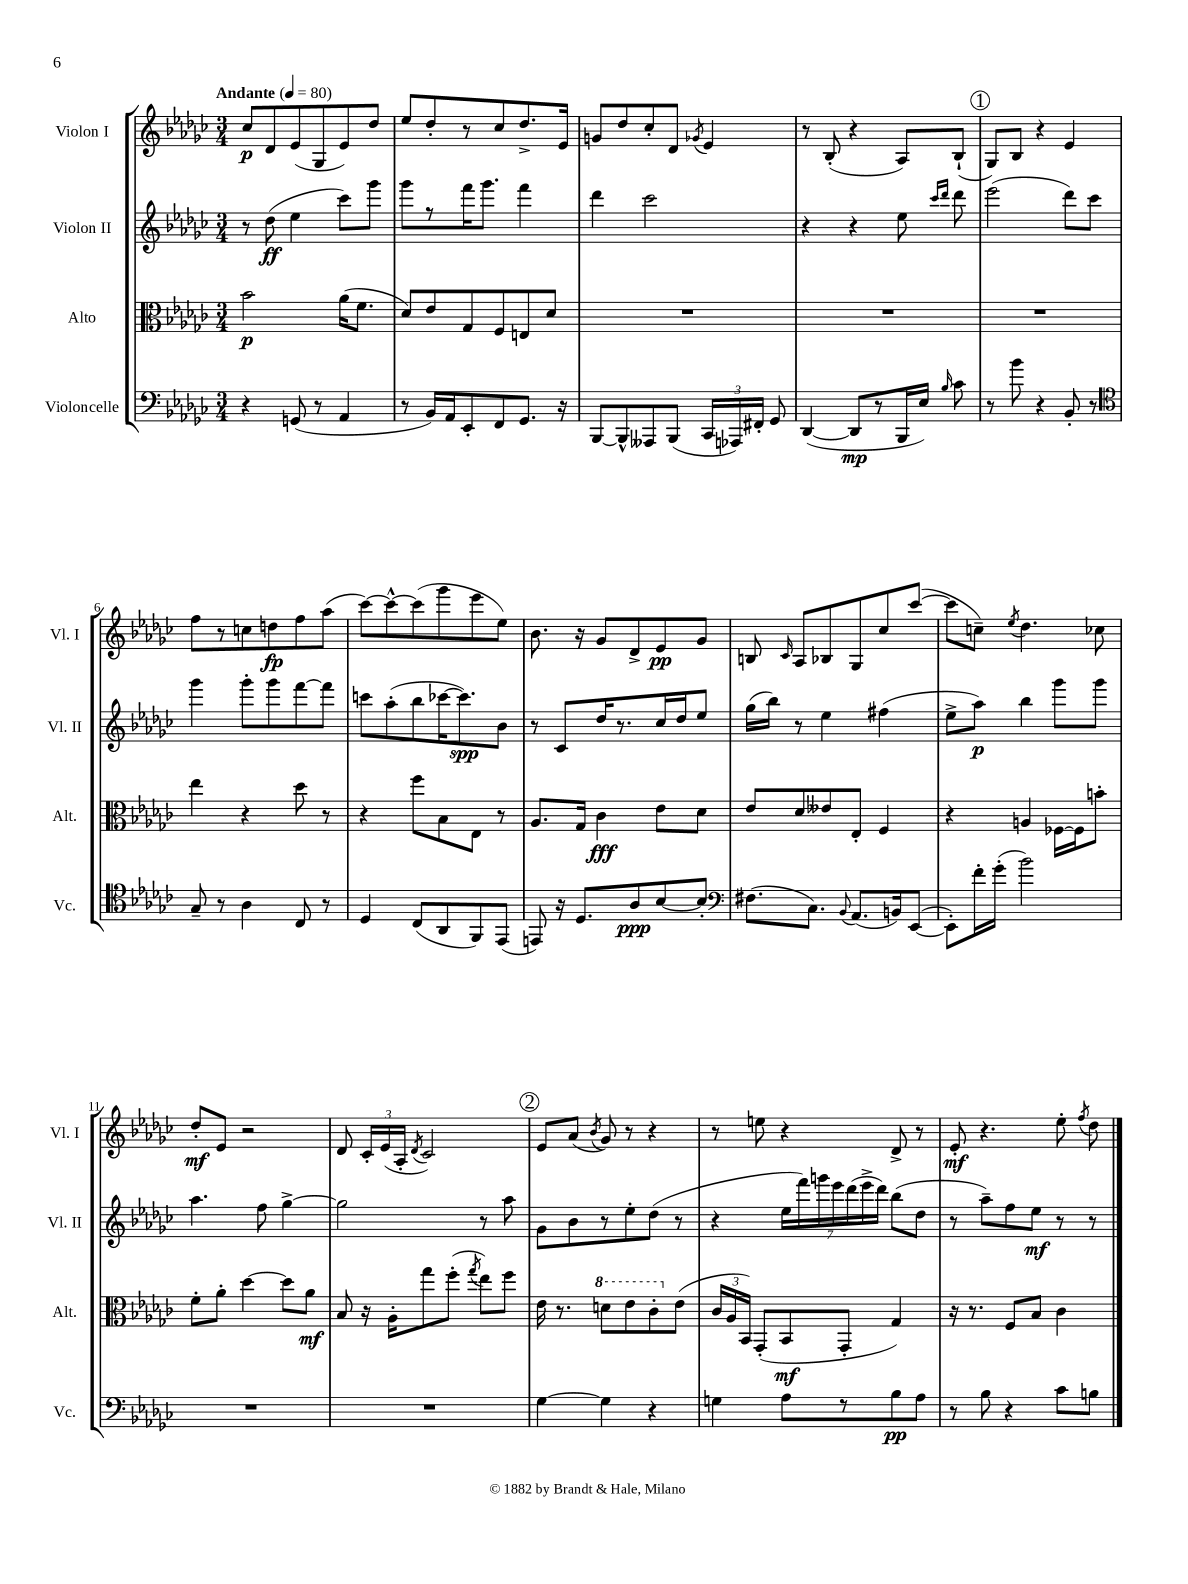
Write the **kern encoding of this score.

**kern	**dynam	**kern	**dynam	**kern	**dynam	**kern	**dynam
*part4	*part4	*part3	*part3	*part2	*part2	*part1	*part1
*staff4	*staff4	*staff3	*staff3	*staff2	*staff2	*staff1	*staff1
*I"Violoncelle	*	*I"Alto	*	*I"Violon II	*	*I"Violon I	*
*I'Vc.	*	*I'Alt.	*	*I'Vl. II	*	*I'Vl. I	*
*clefF4	*	*clefC3	*	*clefG2	*	*clefG2	*
*k[b-e-a-d-g-c-]	*	*k[b-e-a-d-g-c-]	*	*k[b-e-a-d-g-c-]	*	*k[b-e-a-d-g-c-]	*
*M3/4	*	*M3/4	*	*M3/4	*	*M3/4	*
*MM80	*	*MM80	*	*MM80	*	*MM80	*
=1	=1	=1	=1	=1	=1	=1	=1
!	!	!	!	!	!	!LO:TX:a:B:t=Andante	!
4r	.	2b-\	p	8r	.	8cc-/L	p
.	.	.	.	(8dd-\	ff	8d-/	.
(8GGn/	.	.	.	4ee-\	.	(8e-/	.
8r	.	.	.	.	.	8G-/	.
4AA-/	.	(16a-\KL	.	8ccc-\L)	.	8e-/)	.
.	.	8.f\J	.	.	.	.	.
.	.	.	.	8ggg-\J	.	8dd-/J	.
=2	=2	=2	=2	=2	=2	=2	=2
8r	.	8d-/L)	.	8ggg-\L	.	8ee-/L	.
16BB-/LL)	.	8e-/	.	8r	.	8dd-'/	.
16AA-/J	.	.	.	.	.	.	.
8EE-'/	.	8G-/	.	16fff\K	.	8r	.
.	.	.	.	8.ggg-\J	.	.	.
8FF/	.	8F/	.	.	.	8cc-/	.
8.GG-/J	.	8En/	.	4fff\	.	8.dd-^/	.
.	.	8d-/J	.	.	.	.	.
16r	.	.	.	.	.	16e-/Jk	.
=3	=3	=3	=3	=3	=3	=3	=3
[8BBB-/L	.	2.r	.	4ddd-\	.	8gn/L	.
8BBB-^^/]	.	.	.	.	.	8dd-/	.
8AAA--X/	.	.	.	2ccc-\	.	8cc-'/	.
(8BBB-/J	.	.	.	.	.	8d-/J	.
.	.	.	.	.	.	8qg-X/	.
24CC-/LL	.	.	.	.	.	4e-/	.
24AAA-X/)	.	.	.	.	.	.	.
24FF#X'/JJ	.	.	.	.	.	.	.
8GG-/	.	.	.	.	.	.	.
=4	=4	=4	=4	=4	=4	=4	=4
([4DD-/	.	2.r	.	4r	.	8r	.
.	.	.	.	.	.	(8B-'/	.
8DD-/L]	mp	.	.	4r	.	4r	.
8r	.	.	.	.	.	.	.
16BBB-/L	.	.	.	8ee-\	.	8A-/L)	.
16E-/JJ)	.	.	.	.	.	.	.
.	.	.	.	16qqccc-/LL	.	.	.
16qqB-/	.	.	.	16qqddd-/JJ	.	.	.
8c-\	.	.	.	8ddd-\	.	(8B-`/J	.
!!LO:REH:place=s1:t=1
=5	=5	=5	=5	=5	=5	=5	=5
8r	.	2.r	.	(2eee-\	.	8G-/L)	.
8b-\	.	.	.	.	.	8B-/J	.
4r	.	.	.	.	.	4r	.
8BB-'/	.	.	.	8ddd-\L)	.	4e-/	.
8r	.	.	.	8ccc-\J	.	.	.
!!LO:LB:g=z
=6	=6	=6	=6	=6	=6	=6	=6
*clefC4	*	*	*	*	*	*	*
8G-~/	.	4ee-\	.	4ggg-\	.	8ff\L	.
8r	.	.	.	.	.	8r	.
4A-\	.	4r	.	8ggg-'\L	.	8ccn\	.
.	.	.	.	8ggg-\	.	8ddn\	fp
8C-/	.	8dd-\	.	[8fff\	.	8ff\	.
8r	.	8r	.	8fff\J]	.	(8aa-\J	.
=7	=7	=7	=7	=7	=7	=7	=7
4D-/	.	4r	.	8cccn\L	.	[8ccc-\L)	.
.	.	.	.	(8aa-'\	.	8ccc-^^\_	.
(8C-/L	.	8ff\L	.	8bb-\	.	(8ccc-\]	.
8AA-/	.	8B-\	.	[16ccc-X\K	.	8ggg-\	.
.	.	.	.	8.ccc-\])	spp	.	.
8FF/)	.	8E-\J	.	.	.	8eee-\	.
(8EE-/J	.	8r	.	8b-\J	.	8ee-\J)	.
=8	=8	=8	=8	=8	=8	=8	=8
8EEn/)	.	8.A-/L	.	8r	.	8.b-\	.
16r	.	.	.	8c-/L	.	.	.
8.D-/L	.	16G-/Jk	.	.	.	16r	.
.	.	4c-\	fff	16dd-/K	.	8g-/L	.
.	.	.	.	8.r	.	.	.
8A-/	ppp	.	.	.	.	8d-^/	.
[8B-/	.	8e-\L	.	16cc-/L	.	8e-/	pp
.	.	.	.	16dd-/J	.	.	.
8B-'/J]	.	8d-\J	.	8ee-/J	.	8g-/J	.
=9	=9	=9	=9	=9	=9	=9	=9
*clefF4	*	*	*	*	*	*	*
(8.F#X\L	.	8e-/L	.	(16gg-\LL	.	8Bn/	.
.	.	.	.	16bb-\JJ)	.	.	.
.	.	.	.	.	.	16qqc-/	.
.	.	8d-/	.	8r	.	8A-/L	.
8.C-\J)	.	.	.	.	.	.	.
.	.	8e--X/	.	4ee-\	.	8B-X/	.
8qqBB-/	.	.	.	.	.	.	.
(8.AA-/L	.	8E-'/J	.	.	.	8G-/	.
.	.	4F/	.	(4ff#X\	.	8cc-/	.
16BBn/k)	.	.	.	.	.	.	.
([8EE-/J	.	.	.	.	.	([8ccc-/J	.
=10	=10	=10	=10	=10	=10	=10	=10
8EE-'\L])	.	4r	.	8ee-^\L	.	8ccc-\L]	.
16f'\L	.	.	.	8aa-\J)	p	8ccn~\J)	.
(16g-'\JJ	.	.	.	.	.	.	.
.	.	.	.	.	.	8qee-/	.
2b-\)	.	4An/	.	4bb-\	.	4.dd-\	.
.	.	[16F-X\LL	.	8ggg-\L	.	.	.
.	.	16F-\J]	.	.	.	.	.
.	.	8bn'\J	.	8ggg-\J	.	8cc-X\	.
!!LO:LB:g=z
=11	=11	=11	=11	=11	=11	=11	=11
2.r	.	8f'\L	.	4.aa-\	.	8dd-'/L	mf
.	.	8a-'\J	.	.	.	8e-/J	.
.	.	[4dd-\	.	.	.	2r	.
.	.	.	.	8ff\	.	.	.
.	.	8dd-\L]	.	[4gg-^\	.	.	.
.	.	8a-\J	mf	.	.	.	.
=12	=12	=12	=12	=12	=12	=12	=12
2.r	.	8B-/	.	2gg-\]	.	8d-/	.
.	.	16r	.	.	.	24c-'/LL	.
.	.	.	.	.	.	(24e-/	.
.	.	16A-'\KL	.	.	.	.	.
.	.	.	.	.	.	24A-'/JJ	.
.	.	.	.	.	.	8qd-/	.
.	.	8gg-\	.	.	.	2c-/)	.
.	.	(8ff'\J	.	.	.	.	.
.	.	8qgg-/	.	.	.	.	.
.	.	8ee-\L)	.	8r	.	.	.
.	.	8ff\J	.	8aa-\	.	.	.
!!LO:REH:place=s1:t=2
=13	=13	=13	=13	=13	=13	=13	=13
[4G-\	.	16e-\	.	8g-\L	.	8e-/L	.
.	.	8.r	.	.	.	.	.
.	.	.	.	8b-\	.	(8a-/J	.
.	.	.	.	.	.	8qb-/	.
*	*	*8va	*	*	*	*	*
4G-\]	.	8ddn\L	.	8r	.	8g-/)	.
.	.	8ee-\	.	8ee-'\	.	8r	.
4r	.	8cc-'\	.	(8dd-\J	.	4r	.
*	*	*X8va	*	*	*	*	*
.	.	(8e-\J	.	8r	.	.	.
=14	=14	=14	=14	=14	=14	=14	=14
4Gn\	.	24c-/LL	.	4r	.	8r	.
.	.	24A-/	.	.	.	.	.
.	.	24BB-/JJ)	.	.	.	.	.
.	.	(8GG-'/L	.	.	.	8een\	.
8A-\L	.	8BB-/	mf	28ee-\LL	.	4r	.
.	.	.	.	28fff\)	.	.	.
.	.	.	.	28gggn\	.	.	.
.	.	.	.	28eee-\	.	.	.
8r	.	8GG-'/J	.	.	.	.	.
.	.	.	.	(28ddd-\	.	.	.
.	.	.	.	28eee-^\	.	.	.
.	.	.	.	28ddd-\JJ)	.	.	.
8B-\	pp	4G-/)	.	(8bb-\L	.	8d-^/	.
8A-\J	.	.	.	8dd-\J	.	8r	.
=15	=15	=15	=15	=15	=15	=15	=15
8r	.	16r	.	8r	.	8e-'/	mf
.	.	8.r	.	.	.	.	.
8B-\	.	.	.	8aa-~\L)	.	4.r	.
4r	.	8F/L	.	8ff\	.	.	.
.	.	8B-/J	.	8ee-\J	mf	.	.
8c-\L	.	4c-\	.	8r	.	8ee-'\	.
.	.	.	.	.	.	8qff/	.
8Bn\J	.	.	.	8r	.	8dd-\	.
==	==	==	==	==	==	==	==
*-	*-	*-	*-	*-	*-	*-	*-
